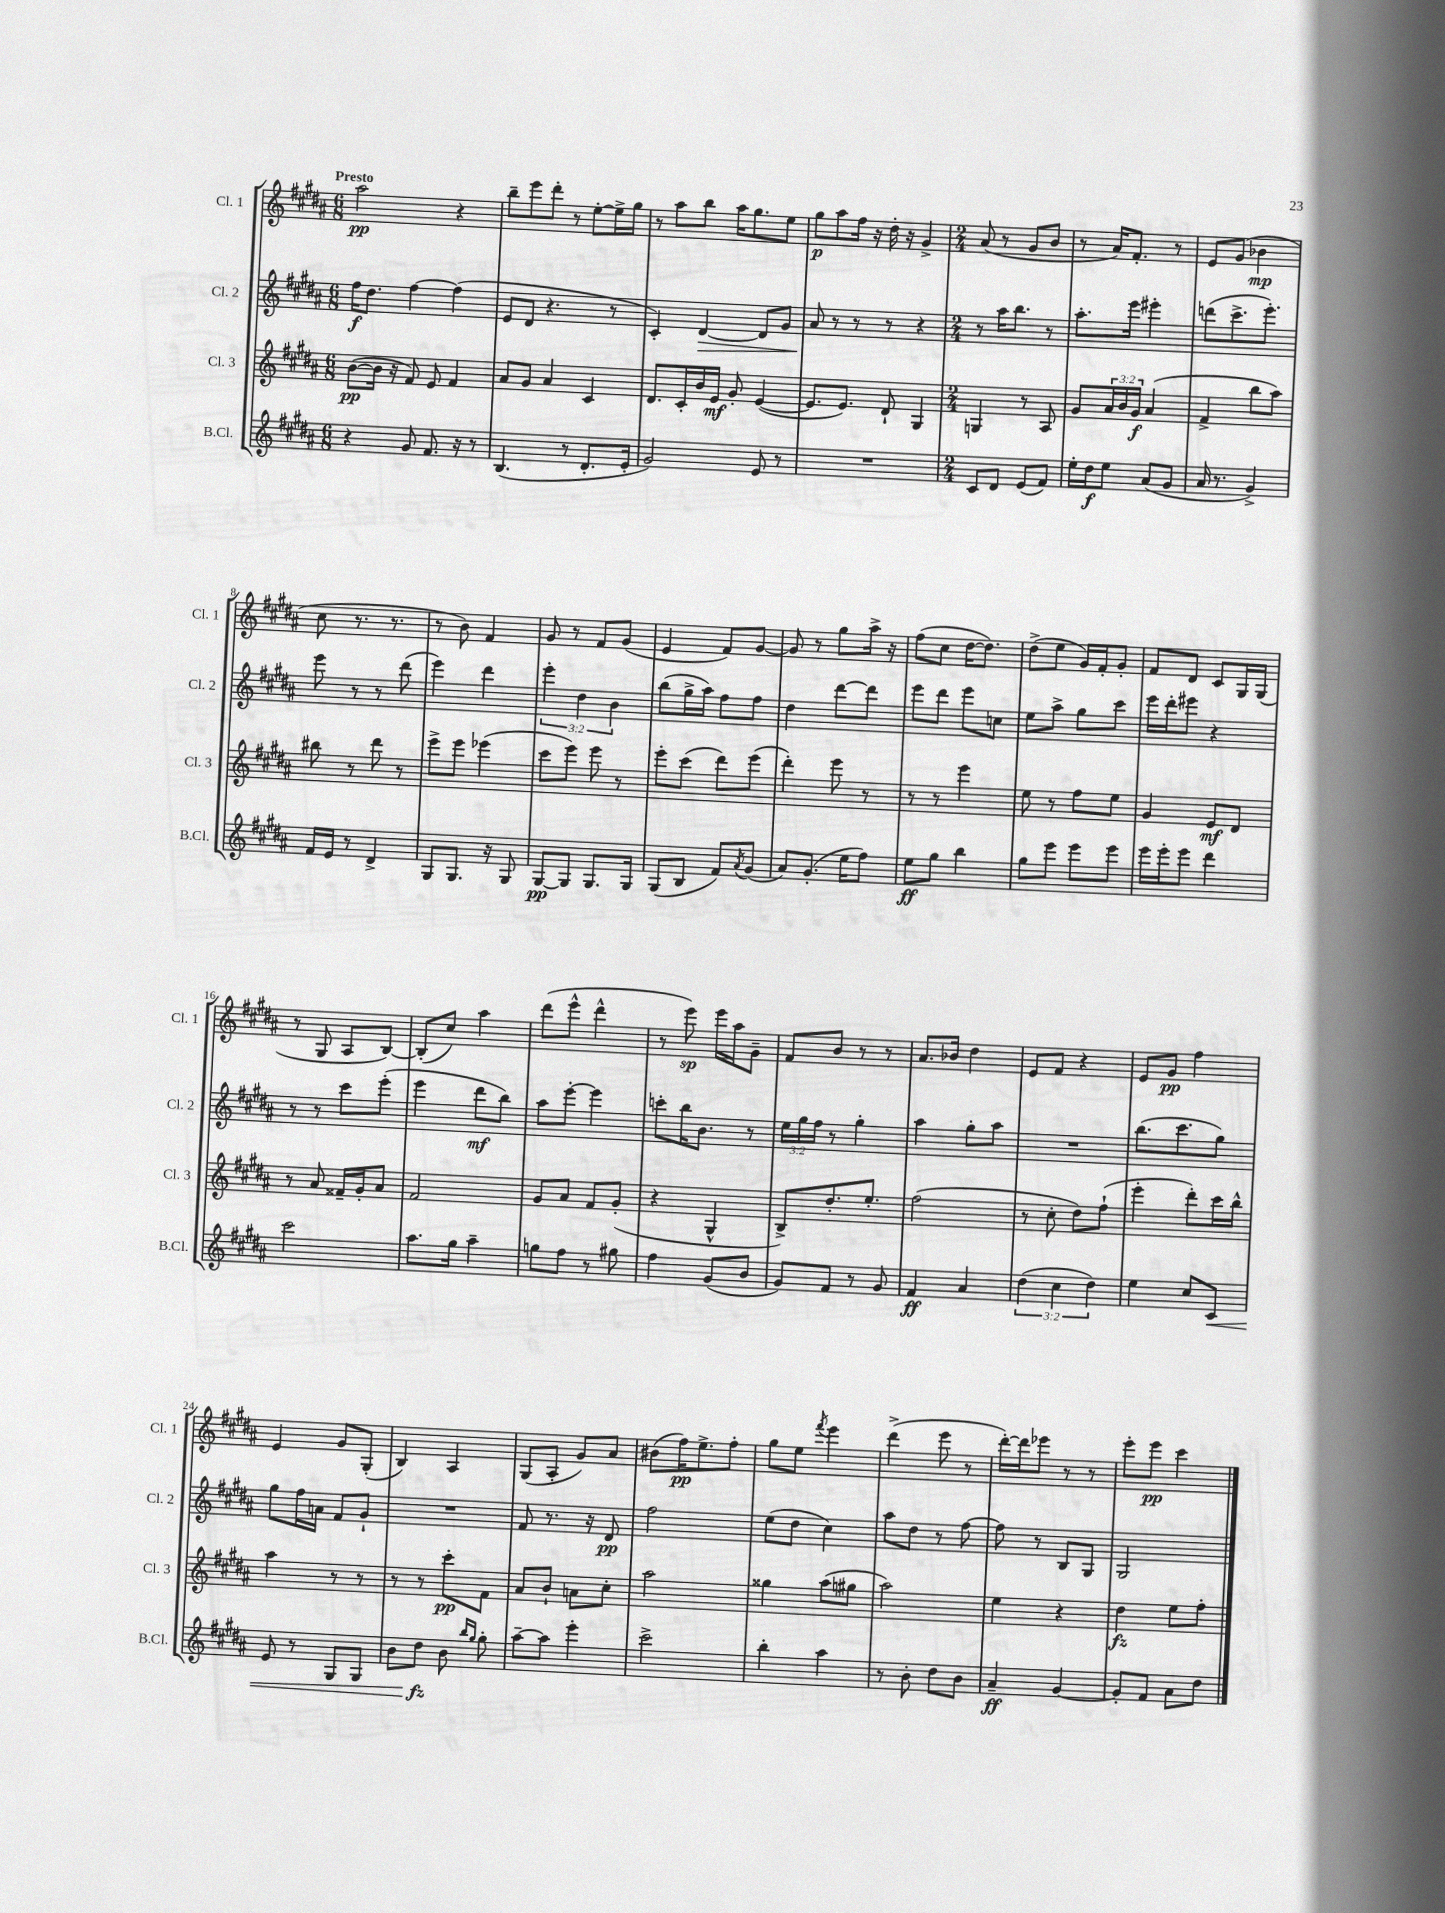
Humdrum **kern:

**kern	**kern	**kern	**kern
*staff4	*staff3	*staff2	*staff1
*clefG2	*clefG2	*clefG2	*clefG2
*k[f#c#g#d#a#]	*k[f#c#g#d#a#]	*k[f#c#g#d#a#]	*k[f#c#g#d#a#]
*M6/8	*M6/8	*M6/8	*M6/8
4r	([8b	16ff#	2aa#
.	.	8.dd#	.
.	16b]	.	.
.	16r	.	.
8g#	8f#)	[4ff#	.
8.f#	8e	.	.
.	4f#	(4ff#]	4r
16r	.	.	.
8r	.	.	.
=	=	=	=
(4.B	8a#	8e	8bb~
.	8g#	8d#	8eee
.	4a#	4.r	8ddd#'
8r	.	.	8r
8.d#'	4c#	.	[8ee'
.	.	8r	16ee^]
16e'	.	.	16gg#
=	=	=	=
2g#)	8.d#	4c#')	8r
.	.	.	8aa#
.	16c#'	.	.
.	16b	[4d#	8bb
.	16e	.	.
.	8g#'	.	16aa#
.	.	.	8.gg#
8e	([4e	8d#]	.
8r	.	8g#	8ee
=	=	=	=
2.r	8.e]	8a#	8gg#
.	.	8r	8aa#
.	8.e)	.	.
.	.	8r	16ff#
.	.	.	16r
.	8d#`	8r	16dd#'
.	.	.	16r
.	4G#	4r	4g#^
=	=	=	=
*M2/4	*M2/4	*M2/4	*M2/4
8c#	4G	8r	(8a#
8d#	.	16aa#	8r
.	.	8.bb	.
(8e	8r	.	8g#
8f#)	8A#	8r	8b
=	=	=	=
16ee'	8g#	8.aa#'	8r
16dd#	.	.	.
8ee	24a#	.	16a#)
.	24b	.	.
.	.	16eee	8.f#'
.	24g#	.	.
(8a#	(4a#	4eee#'	.
8g#	.	.	8r
=	=	=	=
16a#	4f#^	(8ddd	8e
8.r	.	.	.
.	.	8.ccc#^	(8g#
4g#^)	8bb	.	4b-
.	.	8.eee')	.
.	8aa#)	.	.
=	=	=	=
16f#	8bb#	8eee	8cc#
16e	.	.	.
8r	8r	8r	8.r
4d#^	8ddd#	8r	.
.	.	.	8.r
.	8r	(8ddd#	.
=	=	=	=
8G#	8eee^	4eee)	8r
8.G#	8eee	.	8b)
.	(4eee-	4ddd#	4f#
16r	.	.	.
8G#	.	.	.
=	=	=	=
[8G#	8ccc#	6eee'	8g#
8G#]	8eee)	.	8r
.	.	6dd#	.
8.G#	8eee	.	8f#
.	.	6b	.
.	8r	.	(8g#
16G#	.	.	.
=	=	=	=
(8G#	8eee'	(8bb	4e
8B	(8ccc#	16gg#^	.
.	.	16aa#)	.
8f#)	8ddd#)	8ff#	8f#)
8qa#	.	.	.
(8g#	(8eee	8ff#	[8g#
=	=	=	=
8a#)	4ddd#')	4dd#	8g#]
(8.g#'	.	.	8r
.	8eee	[8ddd#	8gg#
16ee	.	.	.
8ff#)	8r	8ddd#]	16aa#^
.	.	.	16r
=	=	=	=
8ee	8r	8eee	(8ff#
8gg#	8r	8ddd#	8cc#
4bb	4eee	8eee	[16dd#
.	.	.	8.dd#])
.	.	8cc	.
=	=	=	=
8gg#	8ee	8ee	(8dd#^
8eee	8r	8aa#^	8ee
8eee	8ff#	8gg#	16g#)
.	.	.	16f#'
8eee	8ee	8ccc#	8g#'
=	=	=	=
16eee	4g#	16eee	8f#
16eee'	.	16ddd#'	.
8eee	.	8eee#	8d#
4ddd#	8e	4r	8c#
.	8d#	.	16G#
.	.	.	(16G#
=	=	=	=
2ccc#	8r	8r	8r
.	8a#	8r	8G#
.	16f##~	8ccc#	8A#
.	16g#'	.	.
.	8a#	(8eee'	[8B)
=	=	=	=
8.aa#	2f#	4eee	(8B']
.	.	.	8cc#)
16gg#	.	.	.
4aa#~	.	8ddd#	4aa#
.	.	8bb)	.
=	=	=	=
8gg	8g#	8aa#	(8ddd#
8ff#	8a#	[8eee'	8eee^^
8r	8f#	4eee]	4ddd#^^
8gg#	(8g#'	.	.
=	=	=	=
4ff#	4r	8ccc'	8r
.	.	16bb	8eee)
.	.	8.b	.
(8g#	4G#^^	.	16eee
.	.	.	16aa#
8b	.	8r	8g#~
=	=	=	=
8g#)	8B^)	24ee	8f#
.	.	24gg#	.
.	.	24ff#	.
8f#	8.dd#'	8r	8b
8r	.	4gg#'	8r
.	8.ee'	.	.
8g#	.	.	8r
=	=	=	=
4f#	(2ff#	4aa#	8.a#
.	.	.	16b-
4a#	.	8gg#'	4dd#
.	.	8aa#	.
=	=	=	=
(6dd#	8r	2r	8e
.	8cc#'	.	8f#
6cc#	.	.	.
.	8dd#)	.	4r
6dd#)	.	.	.
.	(8ff#`	.	.
=	=	=	=
4ee	4eee'	(8.bb	8e
.	.	.	8g#
.	.	8.ccc#	.
8cc#	8ddd#')	.	4ff#
8c#	16ccc#	8gg#)	.
.	16bb^^	.	.
=	=	=	=
8e	4aa#	8gg#	4e
8r	.	16ff#	.
.	.	16a	.
8G#	8r	8f#	8g#
8G#	8r	8g#`	(8G#'
=	=	=	=
8b	8r	2r	4B)
8dd#	8r	.	.
8b	8ccc#'	.	4A#
16qqbb	.	.	.
16qqgg#	.	.	.
8gg#'	8f#	.	.
=	=	=	=
[8aa#~	8a#	8f#	(8G#
8aa#]	8b`	8.r	8A#'
4eee'	8a	.	8g#)
.	.	16r	.
.	8cc#'	8d#	8a#
=	=	=	=
2ccc#^	2aa#	2ff#	(8b#
.	.	.	16ff#)
.	.	.	8.ee^
.	.	.	8ff#'
=	=	=	=
4bb'	4gg##	(8ee	8gg#
.	.	8dd#	8ee
.	.	.	8qfff#
4aa#	(8aa#	4cc#)	4eee
.	8gg#	.	.
=	=	=	=
8r	2aa#)	8aa#	(4ddd#^
8b'	.	8dd#	.
8dd#	.	8r	8eee
8b	.	[8ff#	8r
=	=	=	=
4a#~	4ee	8ff#]	[16ddd#')
.	.	.	16ddd#]
.	.	8r	8eee-
[4g#	4r	8B	8r
.	.	8G#	8r
=	=	=	=
8g#']	4dd#	2G#	8eee'
8f#	.	.	8eee
8a#	8ee	.	4ccc#
8dd#	8ff#'	.	.
==	==	==	==
*-	*-	*-	*-
